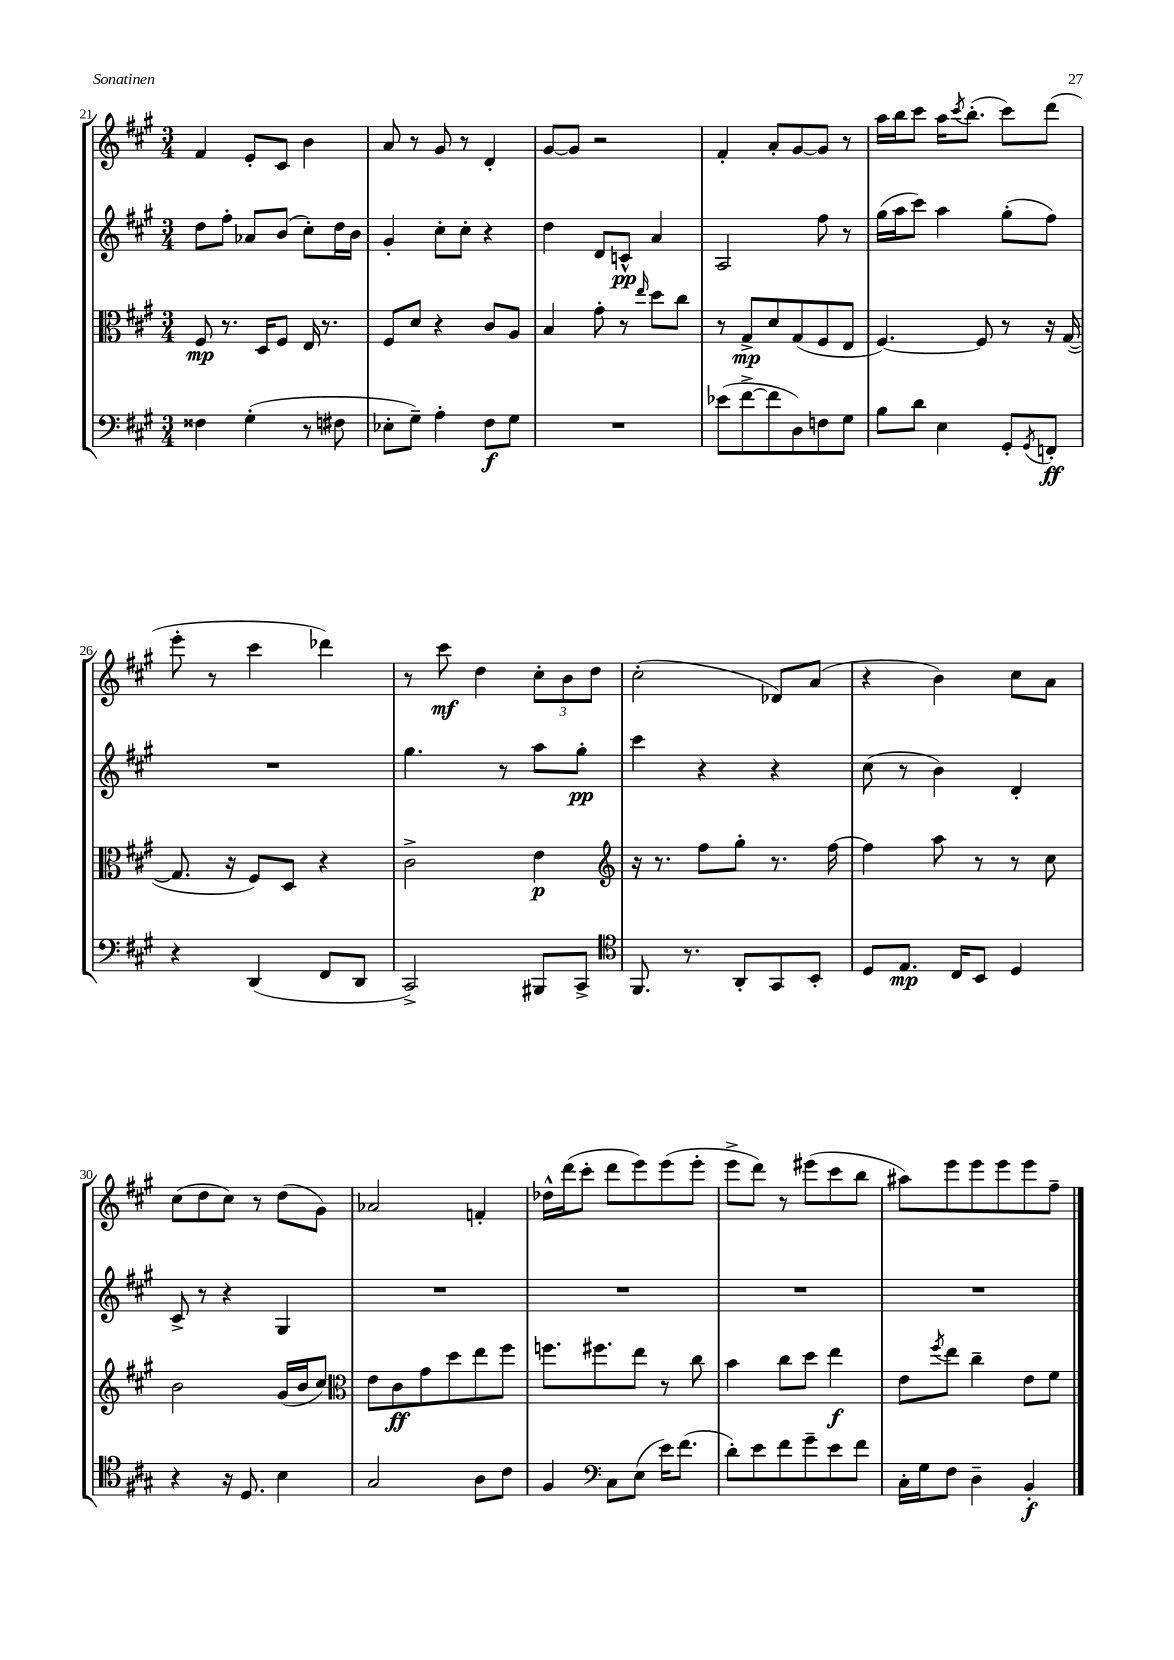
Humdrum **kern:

**kern	**dynam	**kern	**dynam	**kern	**dynam	**kern	**dynam
*part4	*part4	*part3	*part3	*part2	*part2	*part1	*part1
*staff4	*staff4	*staff3	*staff3	*staff2	*staff2	*staff1	*staff1
*clefF4	*	*clefC3	*	*clefG2	*	*clefG2	*
*k[f#c#g#]	*	*k[f#c#g#]	*	*k[f#c#g#]	*	*k[f#c#g#]	*
*M3/4	*	*M3/4	*	*M3/4	*	*M3/4	*
=21	=21	=21	=21	=21	=21	=21	=21
4F##X\	.	8F#/	mp	8dd\L	.	4f#/	.
.	.	8.r	.	8ff#'\J	.	.	.
(4G#'\	.	.	.	8a-X/L	.	8e'/L	.
.	.	16D/KL	.	.	.	.	.
.	.	8F#/J	.	(8b/J	.	8c#/J	.
8r	.	16E/	.	8cc#'\L)	.	4b\	.
.	.	8.r	.	.	.	.	.
8F#X\	.	.	.	16dd\L	.	.	.
.	.	.	.	16b\JJ	.	.	.
=22	=22	=22	=22	=22	=22	=22	=22
8E-X'\L	.	8F#/L	.	4g#'/	.	8a/	.
8G#~\J)	.	8d/J	.	.	.	8r	.
4A'\	.	4r	.	8cc#'\L	.	8g#/	.
.	.	.	.	8cc#'\J	.	8r	.
8F#\L	f	8c#/L	.	4r	.	4d'/	.
8G#\J	.	8A/J	.	.	.	.	.
=23	=23	=23	=23	=23	=23	=23	=23
2.r	.	4B/	.	4dd\	.	[8g#/L	.
.	.	.	.	.	.	8g#/J]	.
.	.	8g#'\	.	8d/L	.	2r	.
.	.	8r	.	8cn^^/J	pp	.	.
.	.	16qqee/	.	.	.	.	.
.	.	8dd\L	.	4a/	.	.	.
.	.	8cc#\J	.	.	.	.	.
=24	=24	=24	=24	=24	=24	=24	=24
(8e-X\L	.	8r	.	2A/	.	4f#'/	.
[8f#^\	.	8G#^/L	mp	.	.	.	.
8f#\]	.	8d/	.	.	.	8a'/L	.
8D\)	.	(8G#/	.	.	.	[8g#/	.
8Fn\	.	8F#/	.	8ff#\	.	8g#/J]	.
8G#\J	.	8E/J	.	8r	.	8r	.
=25	=25	=25	=25	=25	=25	=25	=25
8B\L	.	[4.F#/)	.	(16gg#\LL	.	16aa\LL	.
.	.	.	.	16aa\J	.	16bb\J	.
8d\J	.	.	.	8ccc#\J)	.	8ccc#\J	.
4E\	.	.	.	4aa\	.	16aa\KL	.
.	.	.	.	.	.	8qccc#/	.
.	.	.	.	.	.	(8.bb'\J	.
.	.	8F#/]	.	.	.	.	.
8GG#'/L	.	8r	.	(8gg#'\L	.	8ccc#\L)	.
8qGG#/	.	.	.	.	.	.	.
8FFn'/J	ff	16r	.	8ff#\J)	.	(8ddd\J	.
.	.	([16G#/	.	.	.	.	.
!!LO:LB:g=z
=26	=26	=26	=26	=26	=26	=26	=26
4r	.	8.G#/]	.	2.r	.	8eee'\	.
.	.	.	.	.	.	8r	.
.	.	16r	.	.	.	.	.
(4DD/	.	8F#/L)	.	.	.	4ccc#\	.
.	.	8D/J	.	.	.	.	.
8FF#/L	.	4r	.	.	.	4ddd-X\)	.
8DD/J	.	.	.	.	.	.	.
=27	=27	=27	=27	=27	=27	=27	=27
2CC#^/)	.	2c#^\	.	4.gg#\	.	8r	.
.	.	.	.	.	.	8ccc#\	mf
.	.	.	.	.	.	4dd\	.
.	.	.	.	8r	.	.	.
8BBB#X/L	.	4e\	p	8aa\L	.	12cc#'\L	.
.	.	.	.	.	.	12b\	.
8CC#^/J	.	.	.	8gg#'\J	pp	.	.
.	.	.	.	.	.	12dd\J	.
=28	=28	=28	=28	=28	=28	=28	=28
*clefC4	*	*clefG2	*	*	*	*	*
8.FF#/	.	16r	.	4ccc#\	.	(2cc#'\	.
.	.	8.r	.	.	.	.	.
8.r	.	.	.	.	.	.	.
.	.	8ff#\L	.	4r	.	.	.
8AA'/L	.	8gg#'\J	.	.	.	.	.
8GG#/	.	8.r	.	4r	.	8d-X/L)	.
8BB'/J	.	.	.	.	.	(8a/J	.
.	.	[16ff#\	.	.	.	.	.
=29	=29	=29	=29	=29	=29	=29	=29
8D/L	.	4ff#\]	.	(8cc#\	.	4r	.
8.E/J	mp	.	.	8r	.	.	.
.	.	8aa\	.	4b\)	.	4b\)	.
16C#/KL	.	.	.	.	.	.	.
8BB/J	.	8r	.	.	.	.	.
4D/	.	8r	.	4d'/	.	8cc#\L	.
.	.	8cc#\	.	.	.	8a\J	.
!!LO:LB:g=z
=30	=30	=30	=30	=30	=30	=30	=30
4r	.	2b\	.	8c#^/	.	(8cc#\L	.
.	.	.	.	8r	.	8dd\	.
16r	.	.	.	4r	.	8cc#\J)	.
8.D/	.	.	.	.	.	.	.
.	.	.	.	.	.	8r	.
4B\	.	(16g#/LL	.	4G#/	.	(8dd\L	.
.	.	16b/J	.	.	.	.	.
.	.	8cc#/J)	.	.	.	8g#\J)	.
=31	=31	=31	=31	=31	=31	=31	=31
*	*	*clefC3	*	*	*	*	*
2G#/	.	8e\L	.	2.r	.	2a-X/	.
.	.	8c#\	ff	.	.	.	.
.	.	8g#\	.	.	.	.	.
.	.	8dd\	.	.	.	.	.
8A\L	.	8ee\	.	.	.	4fn'/	.
8c#\J	.	8ff#\J	.	.	.	.	.
=32	=32	=32	=32	=32	=32	=32	=32
4F#/	.	8.ffn\L	.	2.r	.	16dd-X^^\LL	.
.	.	.	.	.	.	(16ddd\J	.
.	.	.	.	.	.	8ccc#'\J	.
.	.	8.ff#X\	.	.	.	.	.
*clefF4	*	*	*	*	*	*	*
8C#\L	.	.	.	.	.	8ddd\L	.
(8E\J	.	8ee\J	.	.	.	8eee\)	.
16e\KL)	.	8r	.	.	.	(8eee\	.
(8.f#\J	.	.	.	.	.	.	.
.	.	8cc#\	.	.	.	8eee'\J	.
=33	=33	=33	=33	=33	=33	=33	=33
8d'\L)	.	4b\	.	2.r	.	8eee^\L	.
8e\	.	.	.	.	.	8ddd\J)	.
8f#\	.	8cc#\L	.	.	.	8r	.
8g#~\	.	8dd\J	.	.	.	(8eee#X\L	.
8e\	.	4ee\	f	.	.	8ccc#\	.
8f#\J	.	.	.	.	.	8bb\J	.
=34	=34	=34	=34	=34	=34	=34	=34
16C#'\LL	.	8e\L	.	2.r	.	8aa#X\L)	.
16G#\J	.	.	.	.	.	.	.
.	.	8qff#/	.	.	.	.	.
8F#\J	.	8ee\J	.	.	.	8eee\	.
4D~\	.	4cc#~\	.	.	.	8eee\	.
.	.	.	.	.	.	8eee\	.
4BB'/	f	8e\L	.	.	.	8eee\	.
.	.	8f#\J	.	.	.	8ff#~\J	.
==	==	==	==	==	==	==	==
*-	*-	*-	*-	*-	*-	*-	*-
